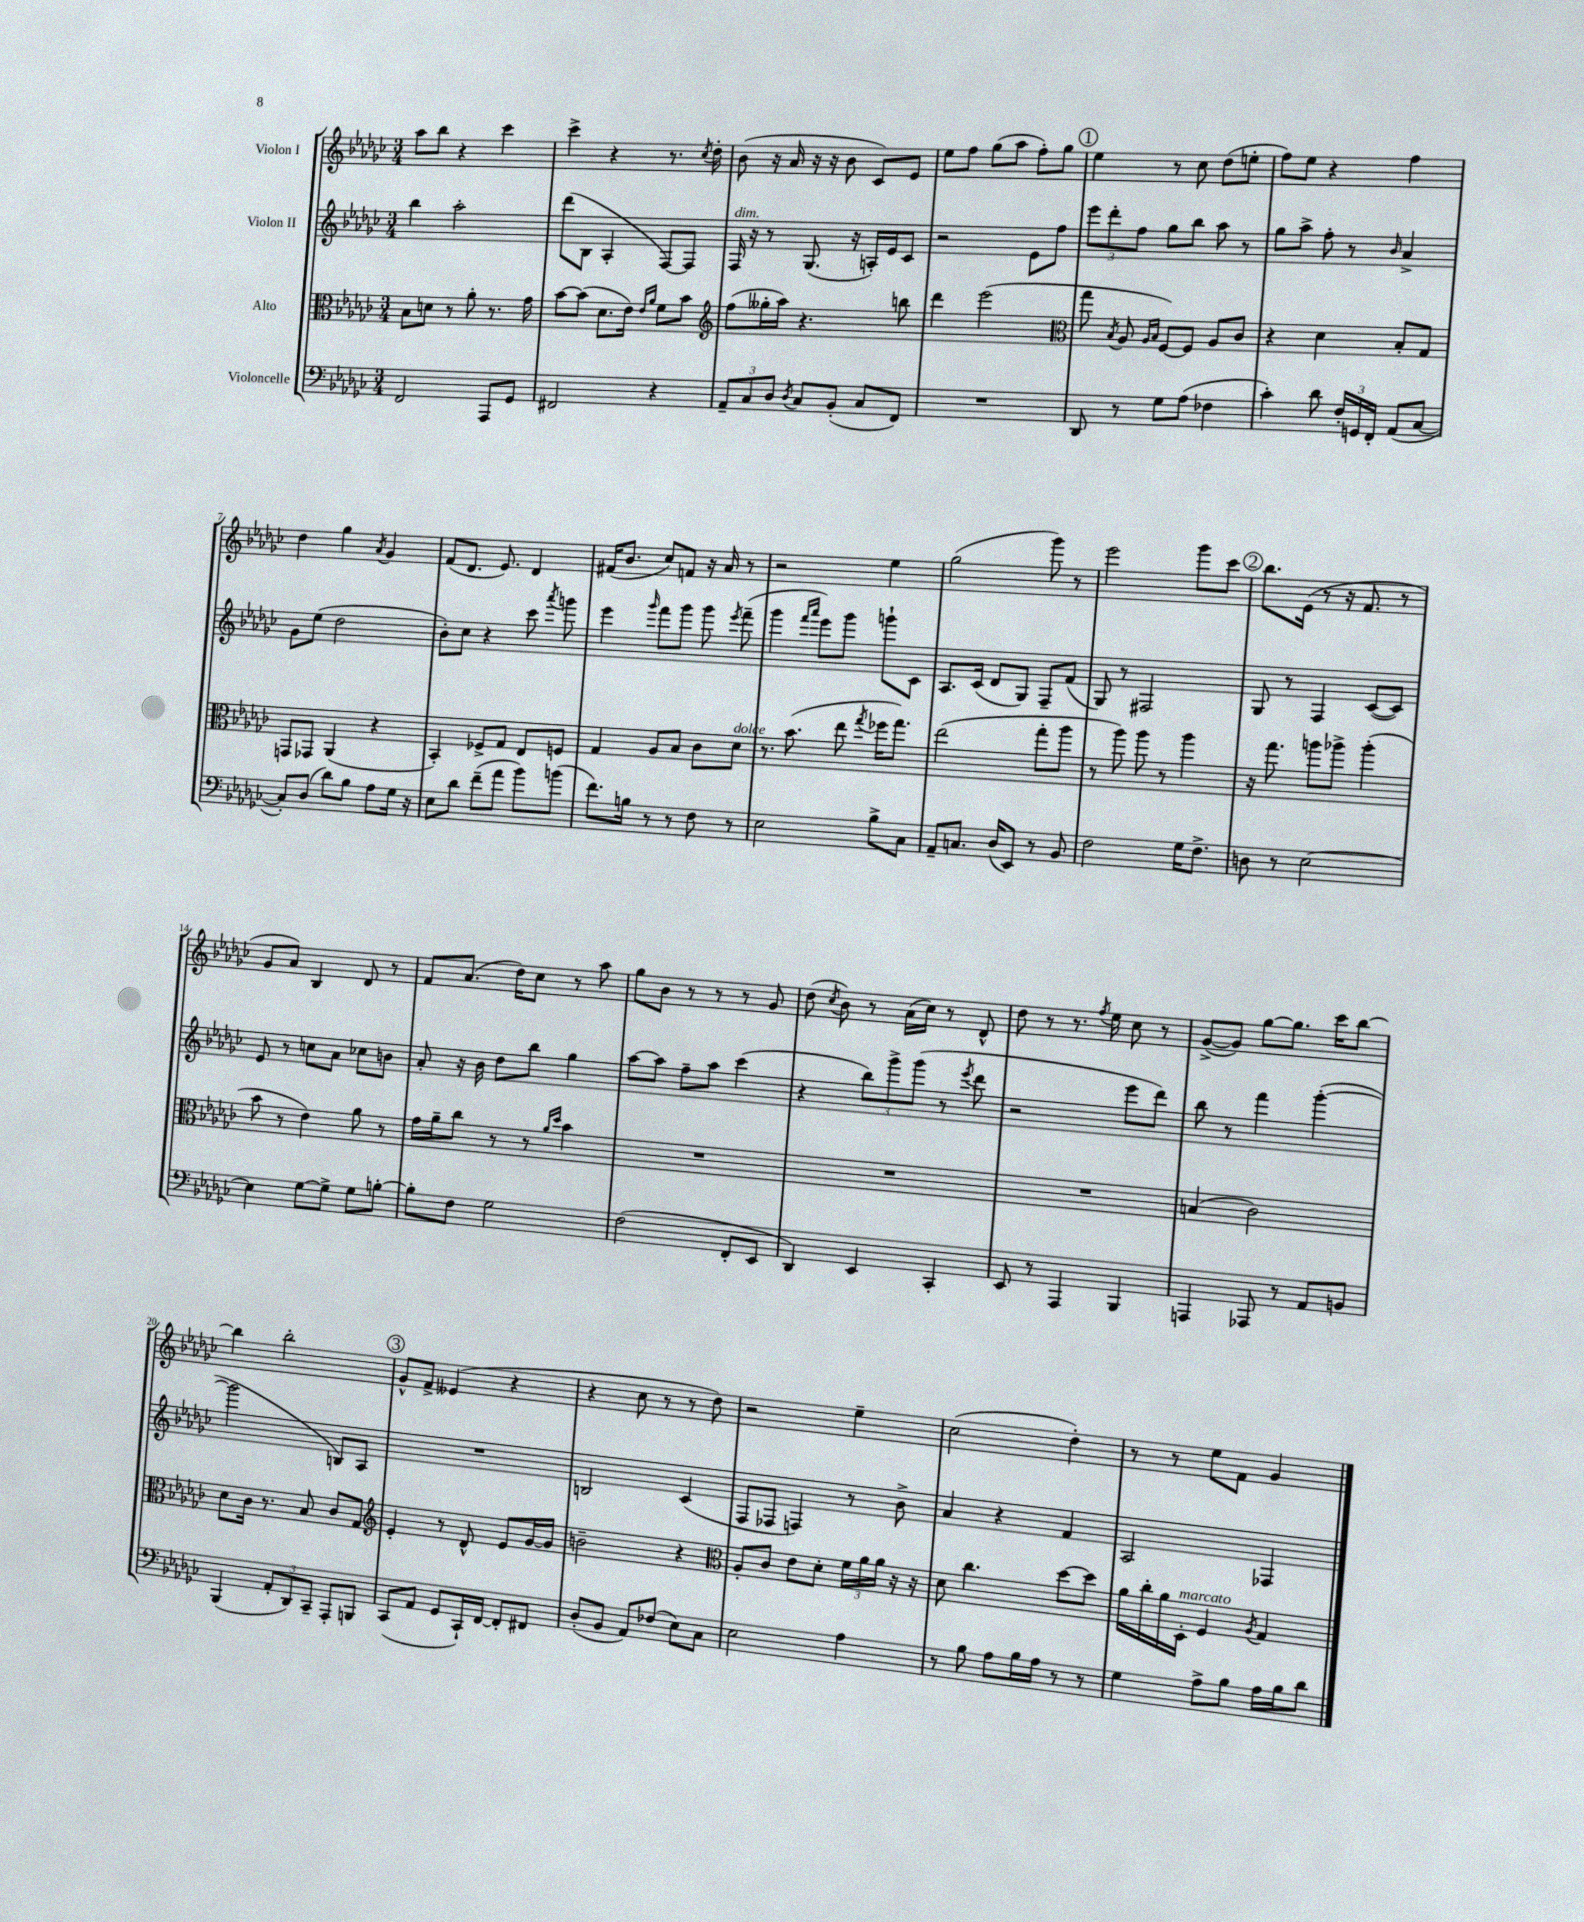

**kern	**kern	**kern	**kern
*staff4	*staff3	*staff2	*staff1
*clefF4	*clefC3	*clefG2	*clefG2
*k[b-e-a-d-g-c-]	*k[b-e-a-d-g-c-]	*k[b-e-a-d-g-c-]	*k[b-e-a-d-g-c-]
*M3/4	*M3/4	*M3/4	*M3/4
2FF	8B-	4bb-	8aa-
.	8d	.	8bb-
.	8r	2aa-'	4r
.	8a-'	.	.
8AAA-	8.r	.	4ccc-
8GG-	.	.	.
.	16g-	.	.
=	=	=	=
2FF#	[8b-	(8ddd-	4ccc-^
.	(8b-]	8B-	.
.	8.d-	4A-'	4r
.	16e-)	.	.
.	16qqe-	.	.
.	16qqa-	.	.
4r	8f	[8F)	8.r
.	8b-	8F]	.
.	.	.	8qcc-
.	.	.	16dd-'
=	=	=	=
*	*clefG2	*	*
12AA-~	(8ff	16F	(8b-
.	.	16r	.
12C-	.	.	.
.	16gg--'	8r	16r
12D-	.	.	.
.	16aa-)	.	16a-
8qD-	.	.	.
8C-	4.r	(8.G-	16r
.	.	.	16r
(8BB-'	.	.	8b-
.	.	16r	.
8C-	.	16A')	8c-)
.	.	16e-	.
8FF)	8bb	8c-	8e-
=	=	=	=
2.r	4ddd-	2r	8ee-
.	.	.	8ff
.	(2eee-	.	(8gg-
.	.	.	8aa-
.	.	8e-	8ff')
.	.	8ff	8gg-
=	=	=	=
*	*clefC3	*	*
8DD-	8gg-	12eee-	4ee-
.	.	12ddd-'	.
.	8qB-	.	.
8r	8A-	.	.
.	.	12ff	.
.	16qqA-	.	.
.	16qqB-	.	.
8G-	[8F)	8gg-	8r
(8A-	8F]	8bb-	8cc-
4F-	8A-	8aa-	(8dd-
.	8c-	8r	8ee'
=	=	=	=
4c-')	4r	8gg-	8ff)
.	.	8aa-^	8ee-
8d-	4d-	8ff'	4r
24F'	.	8r	.
24GG	.	.	.
24FF'	.	.	.
.	.	16qqb-	.
(8AA-	8B-'	4a-^	4ff
[8C-	8G-	.	.
=	=	=	=
8C-'])	8GG	8g-	4dd-
(8D-	8GG-	(8ee-	.
8d-)	(4AA-	2dd-	4gg-
8B-	.	.	.
.	.	.	8qa-
8A-	4r	.	4g-
16G-	.	.	.
16r	.	.	.
=	=	=	=
8E-	4BB-')	8b-')	(8f
8d-	.	8cc-	8.d-
(8f~	8F-^	4r	.
.	.	.	8.e-)
8a-	8G-	.	.
8b-)	8E-	8ccc-	4d-
.	.	8qaaa-	.
(8b	8F	8ggg	.
=	=	=	=
8.f)	4G-	4eee-	(16f#
.	.	.	8.b-
16B	.	.	.
.	.	16qqggg-	.
8r	8A-	8fff	8cc-)
8r	8B-	8ggg-	8f
8F	8c-	8ggg-	16r
.	.	.	16a-
.	.	8qeee-	.
8r	8d-	(8fff~	8r
=	=	=	=
2E-	8.r	4ggg-	2r
.	(8.b-	.	.
.	.	16qqfff	.
.	.	16qqaaa-	.
.	.	8eee-)	.
.	8ee-	8ggg-	.
.	8qgg-	.	.
8B-^	16ff-	8ggg`	4ee-
.	8.gg-)	.	.
8C-	.	8c-	.
=	=	=	=
8AA-~	(2ee-	8.A-	(2gg-
8.C	.	.	.
.	.	(16c-	.
.	.	8d-	.
(16D-	.	.	.
8EE-)	.	8G-)	.
8r	8gg-'	8F~	8ggg-)
8BB-	8aa-	(8f	8r
=	=	=	=
2F	8r	8G-)	2eee-
.	8aa-)	8r	.
.	8aa-	2F#	.
.	8r	.	.
16G-	4aa-	.	8ggg-
8.F^	.	.	.
.	.	.	8ccc-
=	=	=	=
8D	16r	8G-	8.bb-
.	8.gg-	.	.
8r	.	8r	.
.	.	.	(16e-
[2E-	8aa	4F	8r
.	8aa-^	.	16r
.	.	.	8.f
.	(4aa-'	([8c-	.
.	.	8c-])	8r
=	=	=	=
4E-]	8b-	8e-	8g-
.	8r	8r	8a-)
[8G-	4e-)	8cc	4B-
8G-^]	.	8a-	.
8G-	8a-	8cc-	8d-
[8B'	8r	8b	8r
=	=	=	=
8B']	16g-	8a-'	8f
.	16a-~	.	.
8F	8cc-	16r	(8.a-
.	.	16b-	.
2G-	8r	8dd-	.
.	.	.	16dd-)
.	8r	8bb-	8cc-
.	16qqa-	.	.
.	16qqdd-	.	.
.	4b-	4gg-	8r
.	.	.	8aa-
=	=	=	=
(2F	2.r	[8aa-	8gg-
.	.	8aa-]	8b-
.	.	8ff~	8r
.	.	8aa-	8r
8FF'	.	(4ccc-	8r
8EE-	.	.	8g-
=	=	=	=
4DD-)	2.r	4r	(8dd-
.	.	.	8qcc-
.	.	.	8b-)
4EE-	.	12bb-)	8r
.	.	12ggg-^	.
.	.	.	(16a-
.	.	(12ggg-	.
.	.	.	16cc-)
4CC-'	.	8r	8r
.	.	8qeee-	.
.	.	8ddd-	8d-^^
=	=	=	=
8EE-	2.r	2r	8dd-
8r	.	.	8r
4AAA-	.	.	8.r
.	.	.	8qff
.	.	.	16ee-
4BBB-	.	8eee-	8cc-
.	.	8ddd-)	8r
=	=	=	=
4AAA	(4B	8bb-	([8g-^
.	.	8r	8g-])
8AAA-	2c-)	4fff	[8gg-
8r	.	.	8.gg-]
8AA-	.	([4ggg-'	.
.	.	.	16ccc-
8BB	.	.	[8bb-
=	=	=	=
(4BBB-	8d-	2ggg-]	4bb-]
.	16c-	.	.
.	8.r	.	.
12AA-'	.	.	2bb-'
12DD-)	.	.	.
.	8B-	.	.
12CC-~	.	.	.
8AAA-'	8c-	8B)	.
8BBB	8G-	8A-	.
=	=	=	=
*	*clefG2	*	*
(8CC-	4e-'	2.r	8g-^^
8AA-	.	.	8f^
8GG-	8r	.	(4e--
16CC-`)	8d-^^	.	.
[16FF	.	.	.
8FF']	8e-	.	4r
8FF#	[16g-	.	.
.	16g-]	.	.
=	=	=	=
(8D-'	2b~	2B	4r
8BB-	.	.	.
8AA-)	.	.	8cc-
(8F-	.	.	8r
8E-)	4r	(4c-	8r
8C-	.	.	8dd-)
=	=	=	=
*	*clefC3	*	*
2E-	8A-'	8F	2r
.	8c-	8F-	.
.	8e-	4F)	.
.	8d-'	.	.
4A-	24f	8r	4ee-~
.	24a-	.	.
.	24a-	.	.
.	16r	8b-^	.
.	16r	.	.
=	=	=	=
8r	8d-	4a-	(2cc-
8B-	4.cc-	.	.
8A-	.	4r	.
16B-	.	.	.
16A-	.	.	.
8r	[8dd-	4f	4dd-')
8r	8dd-]	.	.
=	=	=	=
4G-	16a-	2A-	8r
.	16cc-'	.	.
.	16a-	.	8r
.	16D-'	.	.
8A-^	4F	.	8ee-
8B-	.	.	8f
.	8qA-	.	.
16A-	4G-	4F-	4g-
16B-	.	.	.
8d-	.	.	.
==	==	==	==
*-	*-	*-	*-
